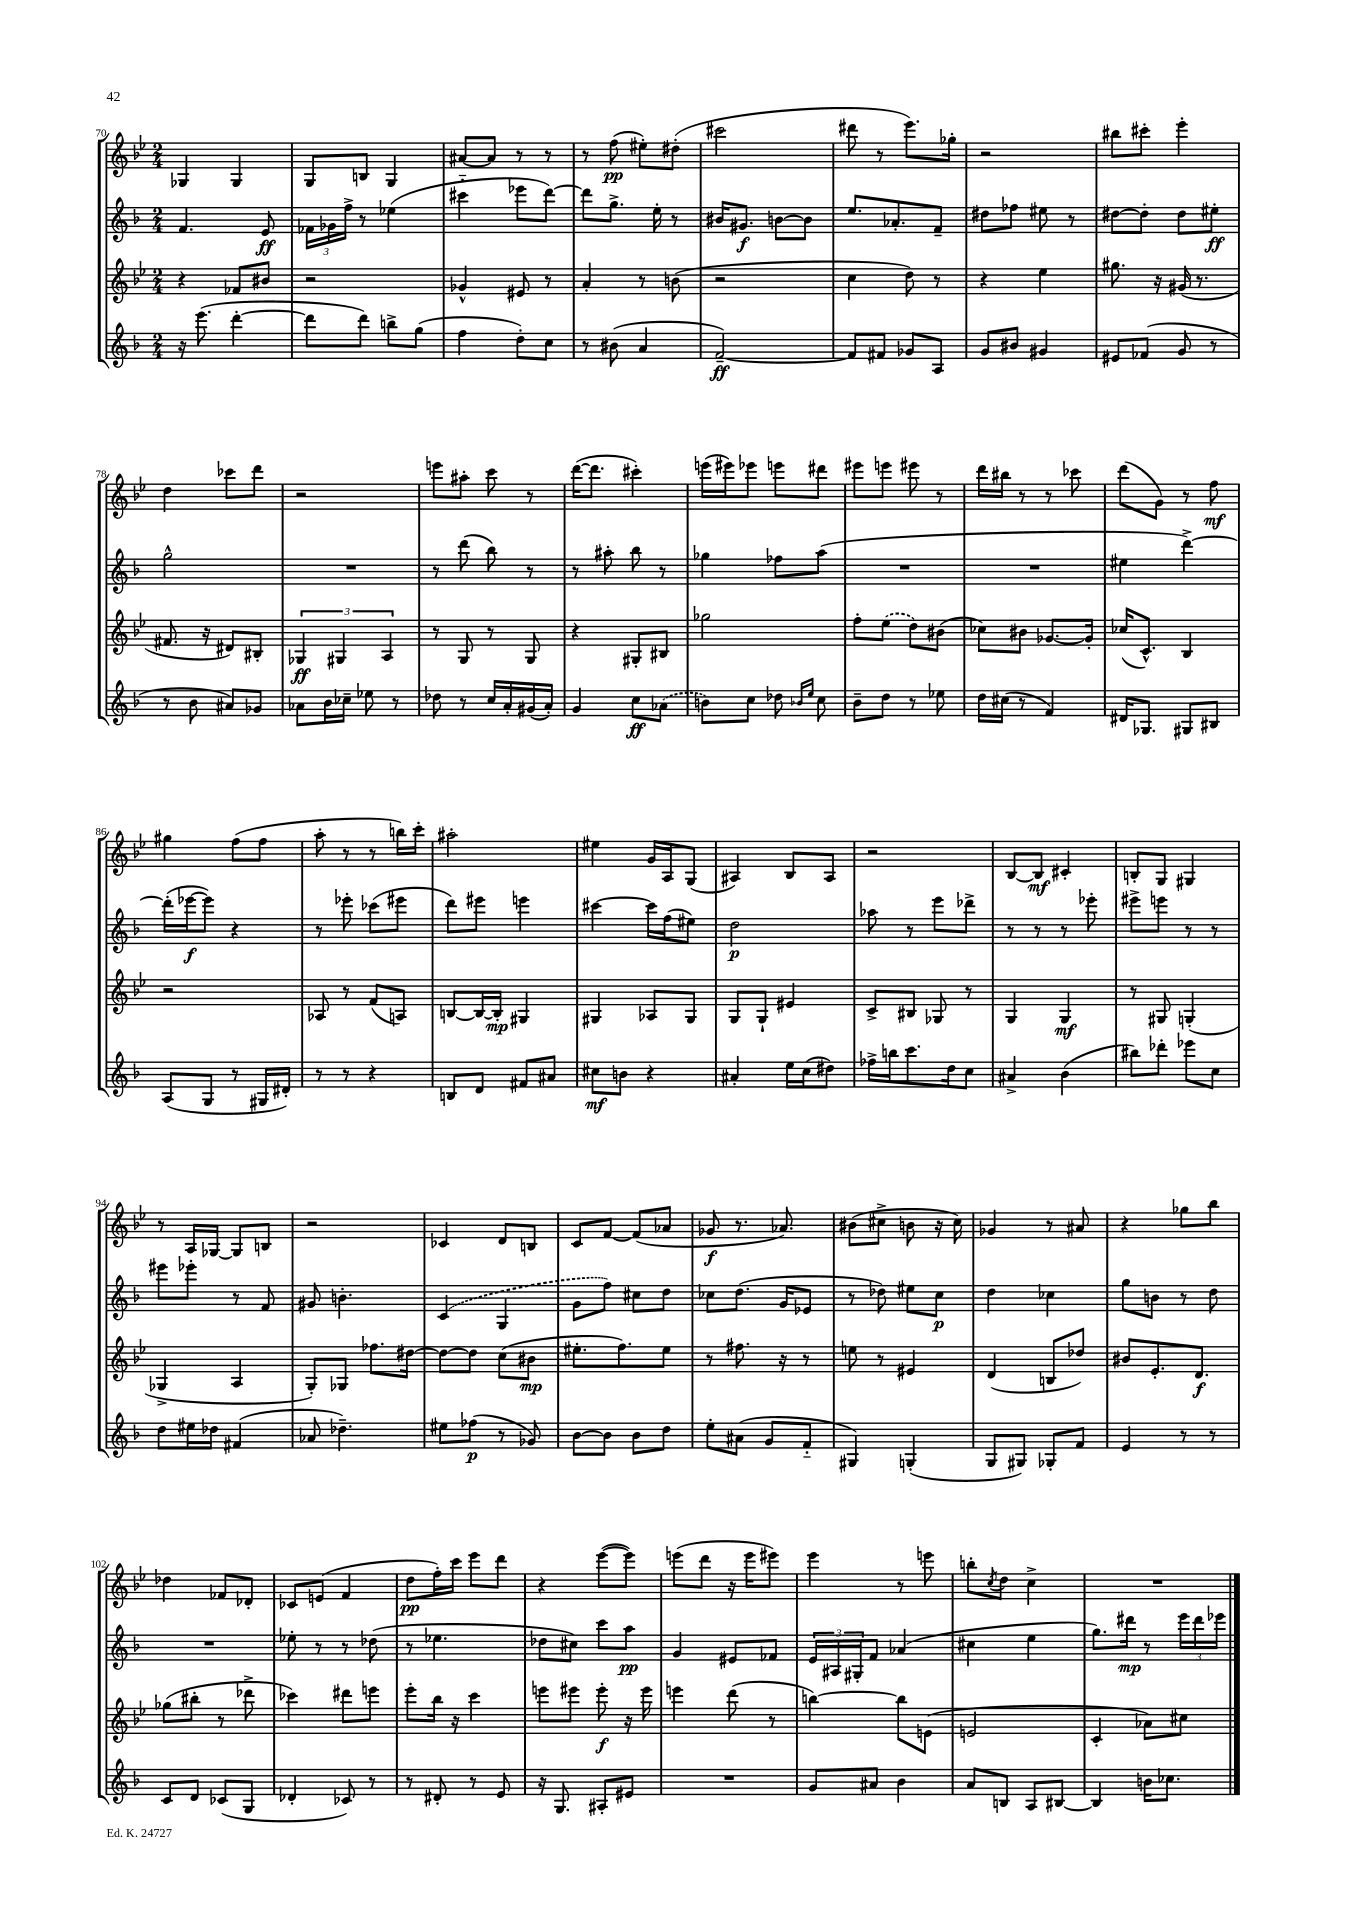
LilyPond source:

<<
\new StaffGroup <<
\new Staff = "s0" {
    \clef treble \key bes \major \numericTimeSignature \time 2/4
    ges4 ges4 |
    g8 b8 g4 |
    ais'8~ ais'8 r8 r8 |
    r8 f''8\pp( eis''8-.) dis''8-.( |
    cis'''2 |
    dis'''8 r8 ees'''8.) ges''16-. |
    r2 |
    bis''8 cis'''8-. ees'''4-. |
    d''4 ces'''8 d'''8 |
    r2 |
    e'''8 ais''8-. c'''8 r8 |
    d'''16~( d'''8. cis'''4-.) |
    e'''16( eis'''16) ees'''8 e'''8 dis'''8 |
    eis'''8 e'''8 eis'''8 r8 |
    d'''16 bis''16 r8 r8 ces'''8 |
    d'''8( g'8) r8 f''8\mf |
    gis''4 f''8( f''8 |
    a''8-. r8 r8 b''16) c'''16-. |
    ais''2-. |
    eis''4 g'16 a16 g8( |
    ais4) bes8 ais8 |
    r2 |
    bes8~ bes8\mf cis'4-. |
    b8-. g8 gis4 |
    r8 a16 ges16~ ges8 b8 |
    r2 |
    ces'4 d'8 b8 |
    c'8 f'8~ f'8( aes'8 |
    ges'8\f r8. aes'8.) |
    bis'8( cis''8-> b'8 r16 cis''16) |
    ges'4 r8 ais'8 |
    r4 ges''8 bes''8 |
    des''4 fes'8 des'8-. |
    ces'8 e'8( f'4 |
    d''8\pp f''16-.) c'''16 ees'''8 d'''8 |
    r4 ees'''8~( ees'''8) |
    e'''8( d'''8 r16 e'''16 eis'''8) |
    ees'''4 r8 e'''8 |
    b''8-. \acciaccatura { c''8 } d''8 c''4-> |
    R2 \bar "|." |
}
\new Staff = "s1" {
    \clef treble \key f \major \numericTimeSignature \time 2/4
    f'4. e'8\ff |
    \tuplet 3/2 { fes'16 ges'16 f''16-> } r8 ees''4( |
    cis'''4-_ ees'''8 d'''8~) |
    d'''8 g''8.-> e''16-. r8 |
    bis'16 gis'8.\f b'8~ b'8 |
    e''8. aes'8.-. f'8-- |
    dis''8 fes''8 eis''8 r8 |
    dis''8~ dis''8-. dis''8 eis''8-.\ff |
    g''2-^ |
    R2 |
    r8 d'''8( bes''8) r8 |
    r8 ais''8-. bes''8 r8 |
    ges''4 fes''8 a''8( |
    R2 |
    R2 |
    eis''4 d'''4~->) |
    d'''16-.( ees'''16~\f ees'''8) r4 |
    r8 ees'''8-. ces'''8( eis'''8 |
    d'''8) eis'''8 e'''4 |
    cis'''4~ cis'''16 f''16( eis''8) |
    d''2\p |
    aes''8 r8 e'''8 des'''8-> |
    r8 r8 r8 ees'''8-. |
    eis'''8-> e'''8 r8 r8 |
    eis'''8 ees'''8-. r8 f'8 |
    gis'8 b'4.-. |
    \once \slurDashed c'4( g4 |
    g'8 f''8) cis''8 d''8 |
    ces''8 d''8.( g'16 ees'8 |
    r8 des''8) eis''8 c''8\p |
    d''4 ces''4 |
    g''8 b'8 r8 d''8 |
    R2 |
    ees''8-. r8 r8 des''8( |
    r8 ees''4. |
    des''8 cis''8) c'''8 a''8\pp |
    g'4 eis'8 fes'8 |
    \tuplet 3/2 { e'16 ais16 gis16-. } f'8 aes'4( |
    cis''4 e''4 |
    g''8.) dis'''16\mp r8 \tuplet 3/2 { e'''16 dis'''16 ees'''16 } \bar "|." |
}
\new Staff = "s2" {
    \clef treble \key bes \major \numericTimeSignature \time 2/4
    r4 fes'8 bis'8 |
    r2 |
    ges'4-^ eis'8 r8 |
    a'4-. r8 b'8( |
    r2 |
    c''4 d''8) r8 |
    r4 ees''4 |
    gis''8. r16 gis'16( r8. |
    fis'8. r16 dis'8) bis8-. |
    \tuplet 3/2 { ges4\ff gis4 a4 } |
    r8 g8 r8 g8 |
    r4 gis8-. bis8 |
    ges''2 |
    f''8-. \once \slurDashed ees''8( d''8) bis'8( |
    ces''8) bis'8 ges'8.~ ges'16-. |
    ces''16( c'8.-^) bes4 |
    r2 |
    aes8 r8 f'8( a8) |
    b8~ b16~ b16-.\mp gis4 |
    gis4 aes8 gis8 |
    g8 g8-! eis'4 |
    c'8-> bis8 ges8 r8 |
    g4 g4\mf |
    r8 gis8 g4-.( |
    ges4-> a4 |
    g8-.) ges8 fes''8. dis''16~ |
    dis''8~ dis''8 c''8( bis'8\mp |
    eis''8.-. f''8.) eis''8 |
    r8 fis''8. r16 r8 |
    e''8 r8 eis'4 |
    d'4( b8 des''8) |
    bis'8 ees'8.-. d'8.\f |
    ges''8( bis''8-. r8 des'''8-> |
    ces'''4) dis'''8 e'''8 |
    ees'''8-. bes''16 r16 c'''4 |
    e'''8 eis'''8 eis'''8-.\f r16 eis'''16 |
    e'''4 d'''8( r8 |
    b''4~) b''8 e'8( |
    e'2 |
    c'4-. aes'8) cis''8 \bar "|." |
}
\new Staff = "s3" {
    \clef treble \key f \major \numericTimeSignature \time 2/4
    r16 e'''8.( d'''4~-. |
    d'''8 d'''8) b''8-> g''8( |
    f''4 d''8-.) c''8 |
    r8 bis'8( a'4 |
    f'2~--\ff) |
    f'8 fis'8 ges'8 a8 |
    g'8 bis'8 gis'4 |
    eis'8 fes'8( g'8 r8 |
    r8 bes'8 ais'8) ges'8 |
    aes'8 bes'16 ces''16-- ees''8 r8 |
    des''8 r8 c''16 a'16-. gis'16( a'16-.) |
    g'4 c''8\ff \once \slurDashed aes'8( |
    b'8) c''8 des''8 \grace { bes'16 e''16 } c''8 |
    bes'8-- d''8 r8 ees''8 |
    d''16 cis''16( r8 f'4) |
    dis'16 ges8. gis8 bis8 |
    a8( g8 r8 gis16 dis'16-.) |
    r8 r8 r4 |
    b8 d'8 fis'8 ais'8 |
    cis''8\mf b'8 r4 |
    ais'4-. e''16 c''16( dis''8) |
    fes''16-> b''16 c'''8. d''16 c''8 |
    ais'4-> bes'4( |
    bis''8) des'''8-. ees'''8 c''8 |
    d''8 eis''16 des''16 fis'4( |
    aes'8 des''4.--) |
    eis''8 fes''8\p( r8 ges'8) |
    bes'8~ bes'8 bes'8 d''8 |
    e''8-. ais'8( g'8 f'8-_ |
    gis4) g4-.( |
    g8 gis8) ges8-. f'8 |
    e'4 r8 r8 |
    c'8 d'8 ces'8( g8 |
    des'4-. ces'8) r8 |
    r8 dis'8-. r8 e'8 |
    r16 g8. ais8-. eis'8 |
    R2 |
    g'8 ais'8 bes'4 |
    a'8 b8 a8 bis8~ |
    bis4 b'16 ces''8. \bar "|." |
}
>>
>>
\layout { \context { \Score currentBarNumber = #70 } }
